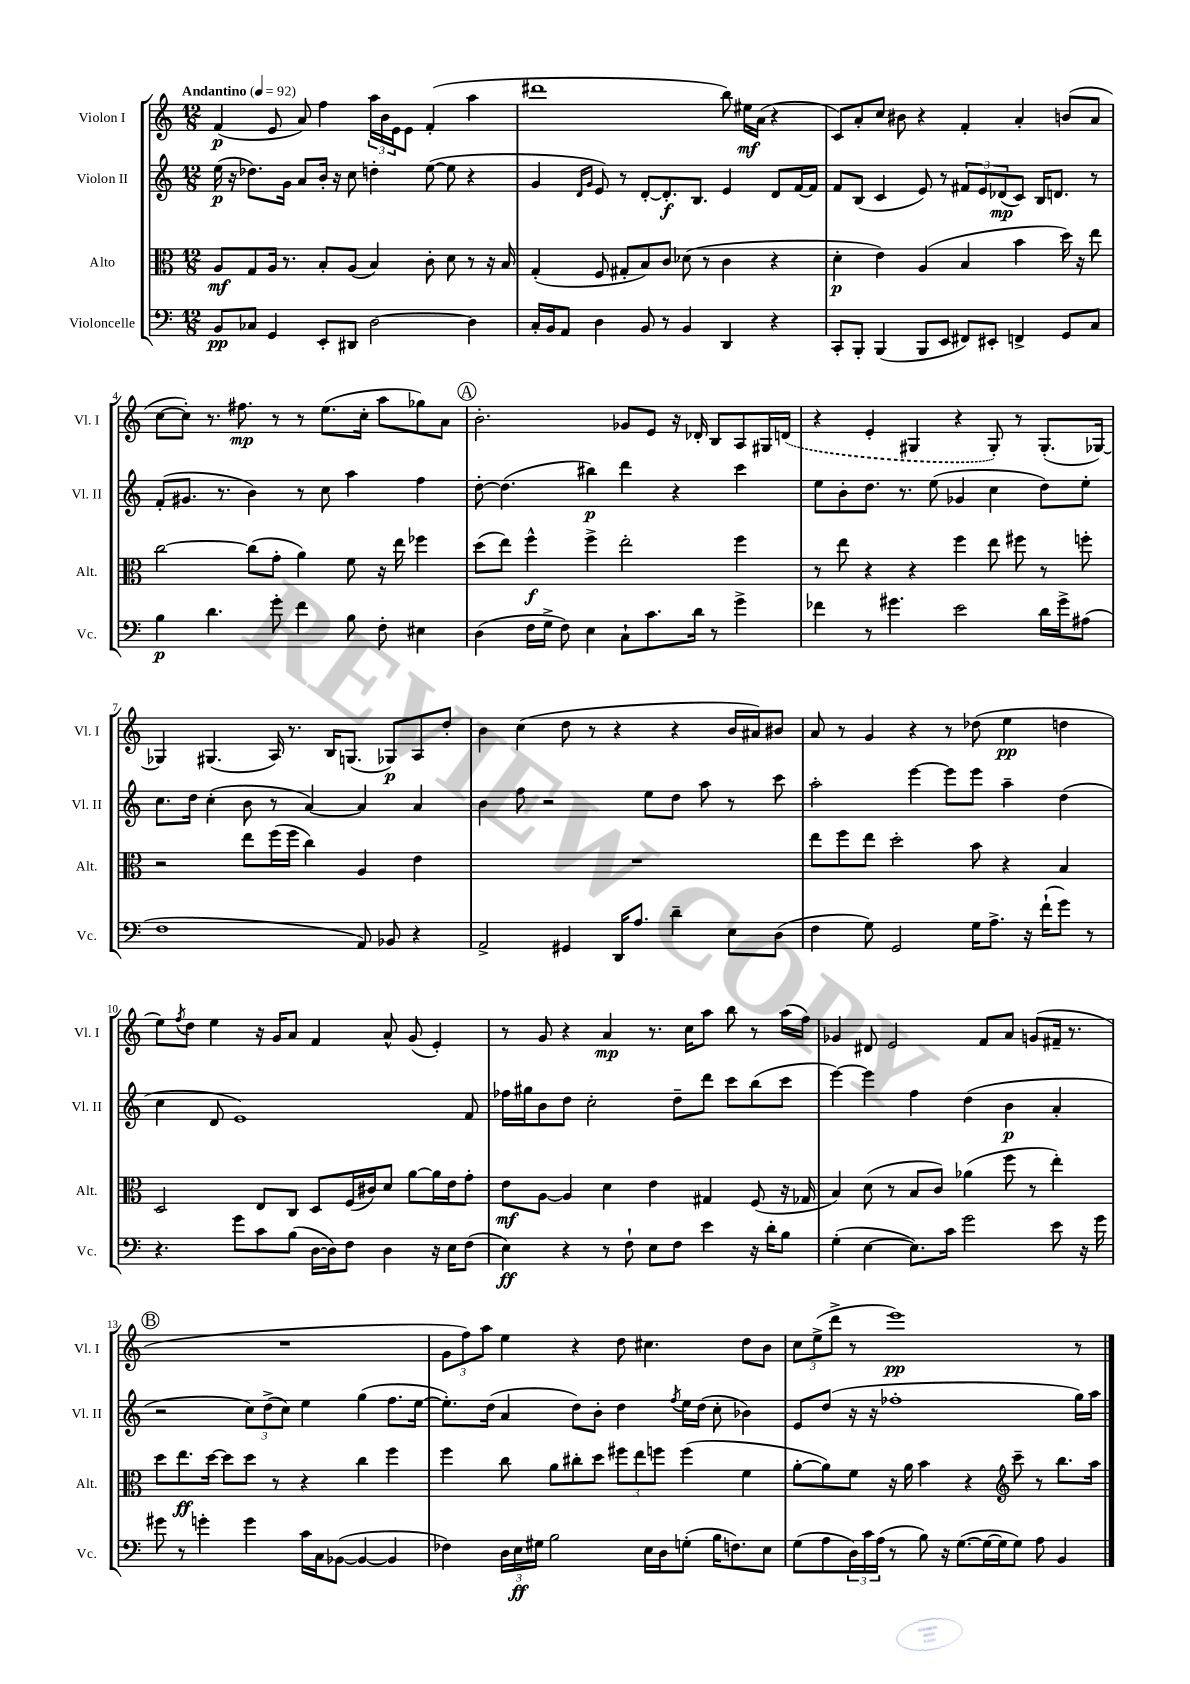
<<
\new StaffGroup <<
\new Staff = "s0" \with { instrumentName = "Violon I" shortInstrumentName = "Vl. I" } {
    \clef treble \key c \major \numericTimeSignature \time 12/8 \tempo "Andantino" 4 = 92
    f'4\p( e'8 a'8) f''4 \tuplet 3/2 { a''16 b'16 e'16 } e'8 f'4-.( a''4 |
    dis'''1 b''8) eis''16\mf a'16( r4 |
    c'8) a'8-. c''8 bis'8 r4 f'4-. a'4-. b'8( a'8 |
    c''8~ c''8-.) r8. fis''8.\mp r8 r8 e''8.( c''16-. a''8 ges''8) a'8 |
    \mark \markup { \circle "A" } b'2.-. ges'8 e'8 r16 des'16-. b8 a8 gis16 \once \slurDashed d'16( |
    r4 e'4-. gis4 r4 gis8-.) r8 gis8.-.( ges16~) |
    ges4 gis4.( a16) r8. b16 g8.( ges8\p) a8 d''8-. |
    b'4 c''4( d''8 r8 r4 r4 b'16 ais'16) bis'8 |
    a'8 r8 g'4 r4 r8 des''8( e''4\pp d''4 |
    e''8) \acciaccatura { f''8 } d''8 e''4 r16 g'16 a'8 f'4 a'8-^ g'8( e'4-.) |
    r8 g'8 r4 a'4\mp r8. c''16 a''8 b''8 r8 a''16( f''16) |
    ges'4 dis'8 e'2 f'8 a'8 g'8( fis'16-- r8. |
    \mark \markup { \circle "B" } R1. |
    \tuplet 3/2 { g'8 f''8) a''8 } e''4 r4 d''8 cis''4. d''8 b'8 |
    \tuplet 3/2 { c''8 e''8->( d'''8-> } r8 e'''1\pp) r8 \bar "|." |
}
\new Staff = "s1" \with { instrumentName = "Violon II" shortInstrumentName = "Vl. II" } {
    \clef treble \key c \major \numericTimeSignature \time 12/8
    e''16\p( r16 des''8.) g'16 a'8 b'16-. r16 c''8 d''4-. e''8~( e''8 r4 |
    g'4 \grace { d'16 g'16 } e'8) r8 d'8~-. d'8.-.\f b8. e'4 d'8 f'16~ f'16 |
    f'8 b8( c'4 e'8) r8 \tuplet 3/2 { fis'8 e'8 des'8\mp( } c'8) b16 d'8. r8 |
    f'8-.( gis'8. r8. b'4) r8 c''8 a''4 f''4 |
    \mark \markup { \circle "A" } d''8~-. d''4.( bis''4\p) d'''4 r4 c'''4 |
    e''8 b'8-. d''8. r8. e''8( ges'4 c''4 d''8) e''8-. |
    c''8. d''16 c''4-.( b'8 r8 a'4~) a'4 a'4 |
    b'4 f''8 r2 e''8 d''8 a''8 r8 c'''8 |
    a''2-. e'''4~ e'''8 e'''8 a''4-- d''4( |
    c''4 d'8 e'1) f'8 |
    fes''16 gis''16 b'8 d''8 c''2-. d''8-- d'''8 c'''8 b''8( c'''8 |
    e'''4~) e'''4 f''4 d''4( b'4\p a'4-. |
    \mark \markup { \circle "B" } r2 \tuplet 3/2 { c''8) d''8->( c''8) } e''4 g''4( f''8. e''16~ |
    e''8.-.) d''16( a'4 d''8) b'8-. d''4 \acciaccatura { f''8 } e''16 d''16( c''8-. bes'4) |
    e'8 d''8( r16 r16 fes''1-. g''16) a''16 \bar "|." |
}
\new Staff = "s2" \with { instrumentName = "Alto" shortInstrumentName = "Alt." } {
    \clef alto \key c \major \numericTimeSignature \time 12/8
    a8\mf g8 a16 r8. b8-. a8( b4) c'8-. d'8 r8 r16 b16 |
    g4-.( f8 gis8-. b8) c'8 des'8( r8 c'4 r4 |
    d'4-.\p e'4) a4( b4 b'4 d''16) r16 e''8 |
    c''2~ c''8( g'8-. a'4) f'8 r16 e''16 fes''4 |
    \mark \markup { \circle "A" } d''8( e''8) f''4-^\f f''4-> e''2-. f''4 |
    r8 e''8 r4 r4 f''4 e''8 fis''8 r8 f''8-. |
    r2 e''8 f''16( f''16 c''4) a4 e'4 |
    R1. |
    e''8 f''8 e''8 d''2-. b'8 r4 b4 |
    d2 e8 c8 d8 f16( cis'16) d'8 a'8~ a'16 e'16 g'8-. |
    e'8\mf a8~ a4 d'4 e'4 gis4 f8( r16 ges16 |
    b4) d'8( r8 b8 c'8) aes'4( f''8 r8 e''4-.) |
    \mark \markup { \circle "B" } d''8 e''8.\ff d''16~ d''8 d''8 r8 r4 c''4 f''4 |
    f''4 c''8 a'8 cis''8-. d''8 \tuplet 3/2 { fis''8 e''8 f''8 } f''4( f'4 |
    a'8~-. a'8) f'8 r16 a'16 b'4 r4 \clef treble c'''8-- r8 b''8. a''16 \bar "|." |
}
\new Staff = "s3" \with { instrumentName = "Violoncelle" shortInstrumentName = "Vc." } {
    \clef bass \key c \major \numericTimeSignature \time 12/8
    b,8\pp ces8 g,4 e,8-. dis,8 d2~ d4 |
    c16-. b,16 a,8 d4 b,8 r8 b,4 d,4 r4 |
    c,8-. b,,8-. b,,4( b,,8 e,8 fis,8) eis,8-. f,4-> g,8 c8 |
    b4\p d'4. g'8-. f'4 b8 f8-. eis4 |
    \mark \markup { \circle "A" } d4( f16 g16-> f8) e4 c8-! c'8. d'16 r8 g'4-> |
    fes'4 r8 gis'4. e'2 d'16 gis'16-> ais8( |
    f1 a,8) bes,8 r4 |
    a,2-> gis,4 d,16 a8. d'4-- e8 d8( |
    f4 g8) g,2 g16 a8.-> r16 f'16-!( g'8) r8 |
    r4. g'8 c'8 b8( d16~ d16) f8 d4 r16 e16 f8( |
    e4\ff) r4 r8 f8-! e8 f8 e'4 r16 d'16-. b8 |
    g4-.( e4~ e8.) c'16 g'2 e'8 r16 g'16 |
    \mark \markup { \circle "B" } gis'8 r8 g'4-. g'4 c'16 c16 bes,8~( bes,4~ bes,4 |
    fes4) \tuplet 3/2 { d16 e16\ff gis16 } b2 e16 d16 g8-.( b16 f8.) e8 |
    g8( a8 \tuplet 3/2 { d16) c'16 a16( } r8 b8) r16 g8.~( g16~ g16 g8) a8 b,4 \bar "|." |
}
>>
>>
